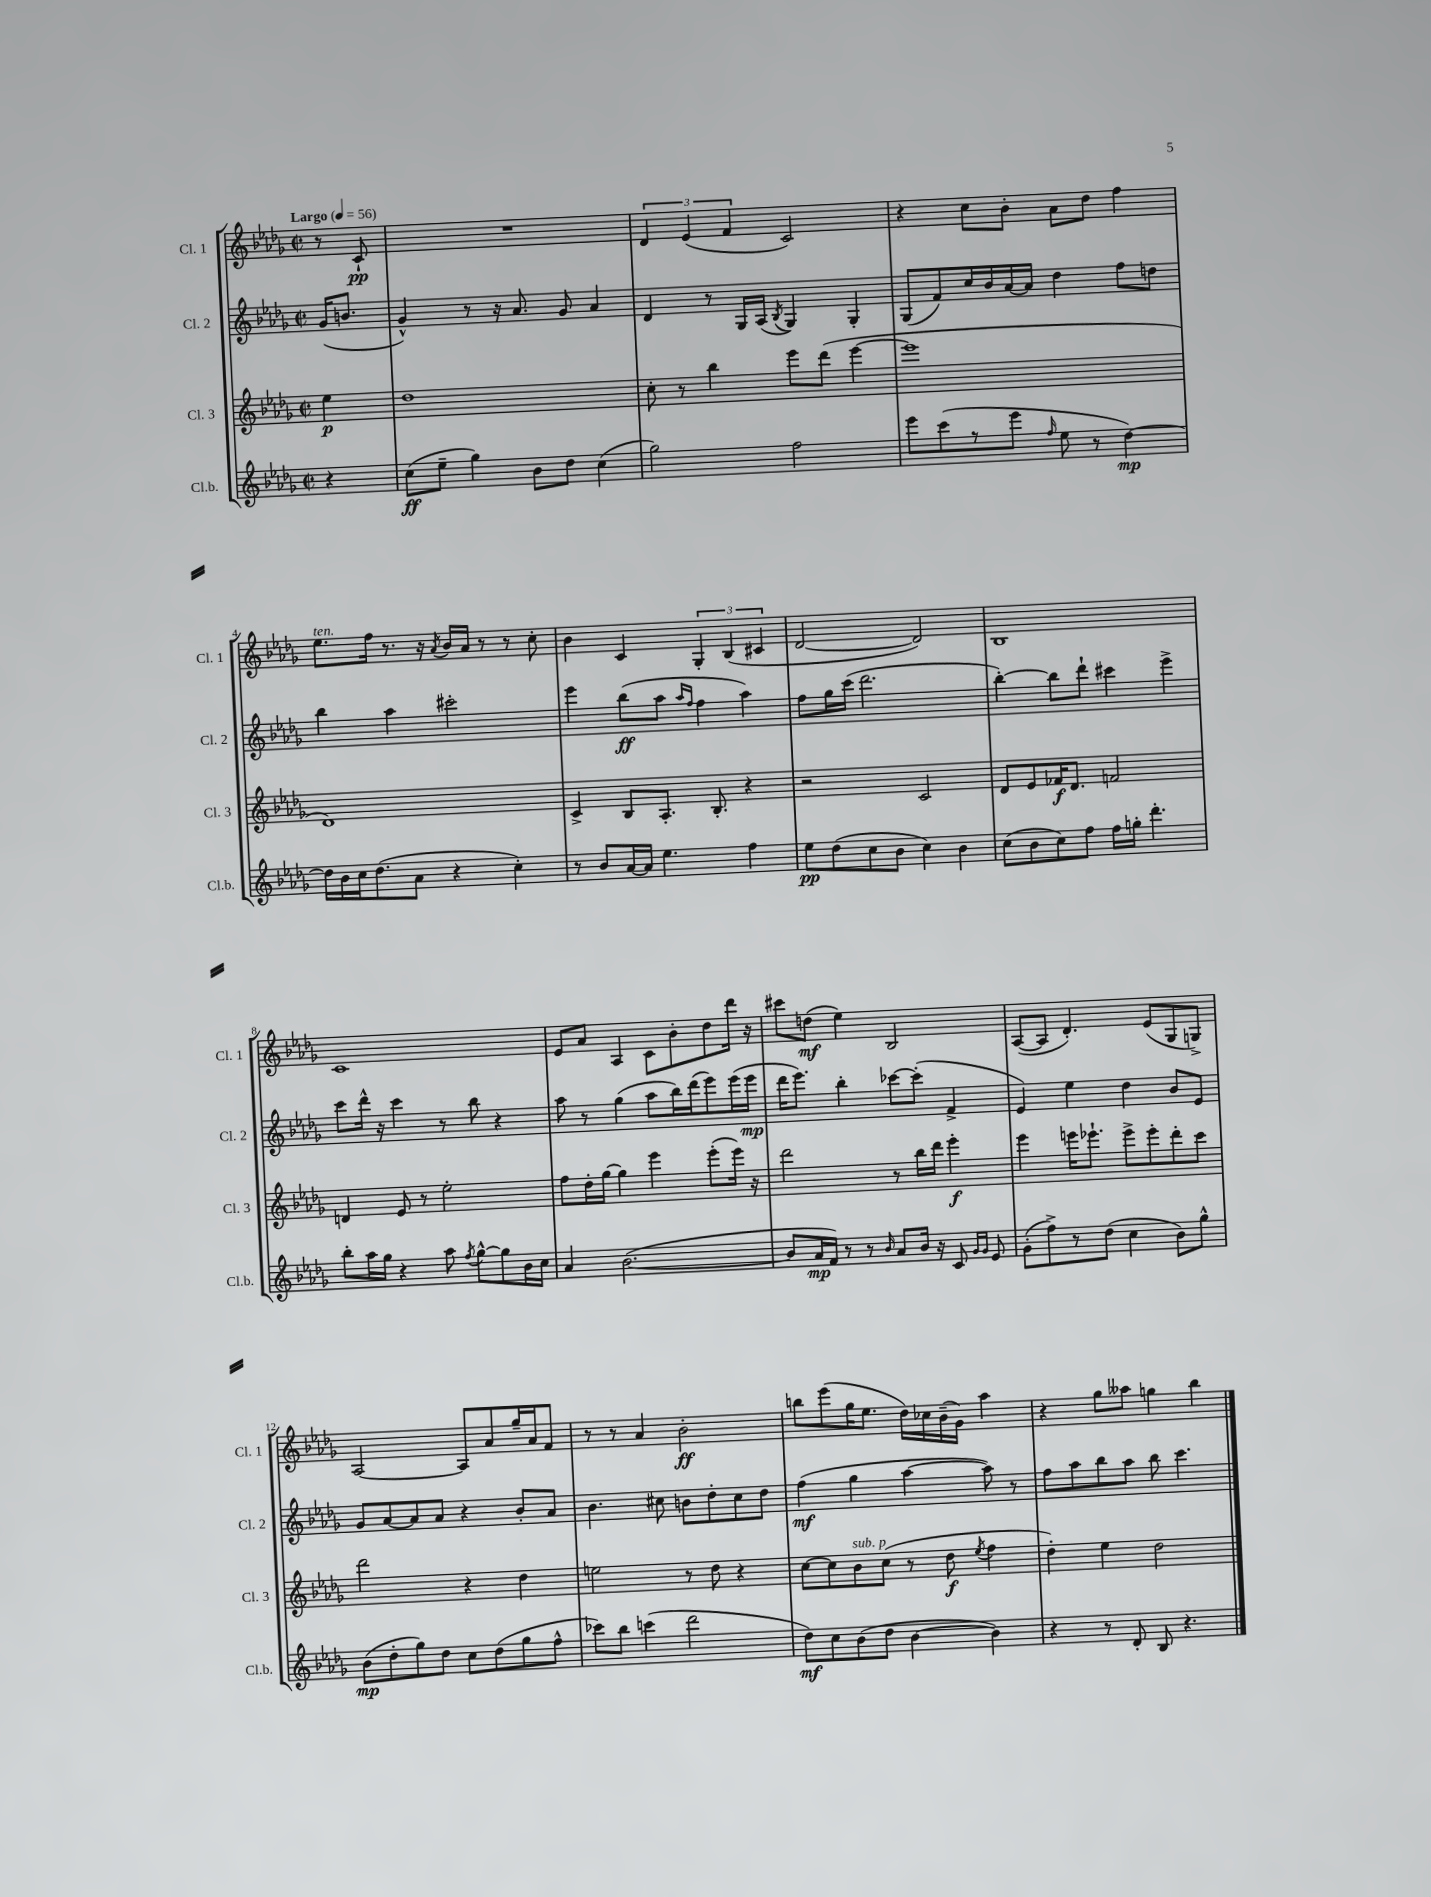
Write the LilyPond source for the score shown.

<<
\new StaffGroup <<
\new Staff = "s0" \with { instrumentName = "Cl. 1" shortInstrumentName = "Cl. 1" } {
    \clef treble \key des \major \defaultTimeSignature \time 2/2 \partial 4 \tempo "Largo" 4 = 56
    \autoBeamOff r8 c'8-!\pp |
    R1 |
    \tuplet 3/2 { des'4 ees'4( f'4 } c'2) |
    r4 c''8[ bes'8]-. aes'8[ des''8] f''4 |
    ees''8.[^\markup { \italic "ten." } f''16] r8. r16 \acciaccatura { aes'8 } bes'16[ aes'16] r8 r8 c''8-. |
    bes'4 c'4 \tuplet 3/2 { ges4-. bes4( cis'4 } |
    des'2~ des'2) |
    bes1 |
    c'1 |
    ees'8[ aes'8] aes4 c'8[ bes'8-. des''8 des'''16] r16 |
    cis'''8[ d''8]\mf( ees''4) bes2 |
    aes8[~( aes8] des'4.-.) ees'8[( ges8 g8]->) |
    aes2~ aes8[ aes'8 ges''16-- aes'16 f'8] |
    r8 r8 aes'4 bes'2-.\ff |
    b''8[ ees'''8( ges''16 ees''8.] des''16[) ces''16 bes'16--( ges'16]) aes''4 |
    r4 ges''8[ aeses''8] g''4 bes''4 \bar "|." |
}
\new Staff = "s1" \with { instrumentName = "Cl. 2" shortInstrumentName = "Cl. 2" } {
    \clef treble \key des \major \defaultTimeSignature \time 2/2 \partial 4
    \autoBeamOff ges'16[( b'8.] |
    ges'4-^) r8 r16 aes'8. ges'8 aes'4 |
    des'4 r8 ges16[ aes16]( \acciaccatura { bes8 } ges4) ges4-. |
    ges8[( f'8) c''16 bes'16 aes'16~ aes'16] des''4 f''8[ d''8] |
    bes''4 aes''4 cis'''2-. |
    ees'''4 bes''8[\ff( aes''8] \grace { aes''16[ f''16] } f''4 aes''4) |
    f''8[ ges''16 c'''16]( des'''2. |
    bes''4~-.) bes''8[ des'''8]-! cis'''4 ees'''4-> |
    c'''8[ des'''16]-^ r16 c'''4 r8 bes''8 r4 |
    aes''8 r8 ges''4( aes''8[ bes''16) des'''16( ees'''8) ees'''16( ees'''16]\mp |
    des'''16[ ees'''8.]) bes''4-. ces'''8[~ ces'''8]-.( f'4-> |
    ees'4) ees''4 des''4 bes'8[ ees'8] |
    ges'8[ aes'8~ aes'8 aes'8] r4 bes'8[-. aes'8] |
    bes'4. cis''8 b'8[ des''8-. cis''8 des''8] |
    f''4\mf( ges''4 aes''4~ aes''8) r8 |
    f''8[ aes''8 bes''8 aes''8] bes''8 c'''4. \bar "|." |
}
\new Staff = "s2" \with { instrumentName = "Cl. 3" shortInstrumentName = "Cl. 3" } {
    \clef treble \key des \major \defaultTimeSignature \time 2/2 \partial 4
    \autoBeamOff ees''4\p |
    des''1 |
    c''8-. r8 bes''4 ees'''8[ des'''8]( ees'''4~ |
    ees'''1 |
    des'1) |
    c'4-> bes8[ aes8.]-. bes8.-. r4 |
    r2 c'2 |
    des'8[ ees'8 fes'16\f des'8.] f'2 |
    d'4 ees'8 r8 ees''2-. |
    f''8[ des''16-. ges''16]~ ges''4 ees'''4 ees'''8[-.( ees'''16]) r16 |
    des'''2 r8 bes''16[ des'''16] ees'''4-.\f |
    ees'''4 e'''16[ ees'''8.]-! ees'''8[-> ees'''8-. des'''8-. c'''8] |
    des'''2 r4 des''4 |
    e''2 r8 des''8 r4 |
    c''8[~ c''8 bes'8^\markup { \italic "sub. p" } c''8]( r8 des''8\f \acciaccatura { ees''8 } f''4 |
    des''4-.) ees''4 des''2 \bar "|." |
}
\new Staff = "s3" \with { instrumentName = "Cl.b." shortInstrumentName = "Cl.b." } {
    \clef treble \key des \major \defaultTimeSignature \time 2/2 \partial 4
    \autoBeamOff r4 |
    c''8[\ff( ees''8]-- ges''4) bes'8[ des''8] c''4( |
    ges''2) f''2 |
    ees'''8[ c'''8( r8 ees'''8] \grace { f''16 } ees''8 r8 des''4~\mp) |
    des''16[ bes'16 c''16 des''8.( aes'8] r4 c''4-.) |
    r8 bes'8[ aes'16~ aes'16] ees''4. f''4 |
    ees''8[\pp des''8( c''8 bes'8] c''4) bes'4 |
    c''8[( bes'8 c''8) f''8] f''16[ g''16]-. des'''4.-. |
    bes''8[-. aes''16 ges''16] r4 aes''8 \acciaccatura { f''8 } ges''8[~-^ ges''8 bes'16 c''16] |
    aes'4 bes'2.~( |
    bes'8[ aes'16\mp f'16]) r8 r8 \grace { bes'16 } aes'8[ bes'16] r16 c'8 \grace { ges'16[ ges'16] } ees'8 |
    ges'8[-.( f''8->) r8 des''8]( c''4 bes'8[) ges''8]-^ |
    bes'8[\mp( des''8-. ges''8) des''8] c''8[ des''8( ges''8 f''8]-^ |
    ces'''8[) bes''8] c'''4( des'''2 |
    des''8[\mf) c''8 bes'8( des''8] bes'4~ bes'4) |
    r4 r8 des'8-. bes8 r4. \bar "|." |
}
>>
>>
